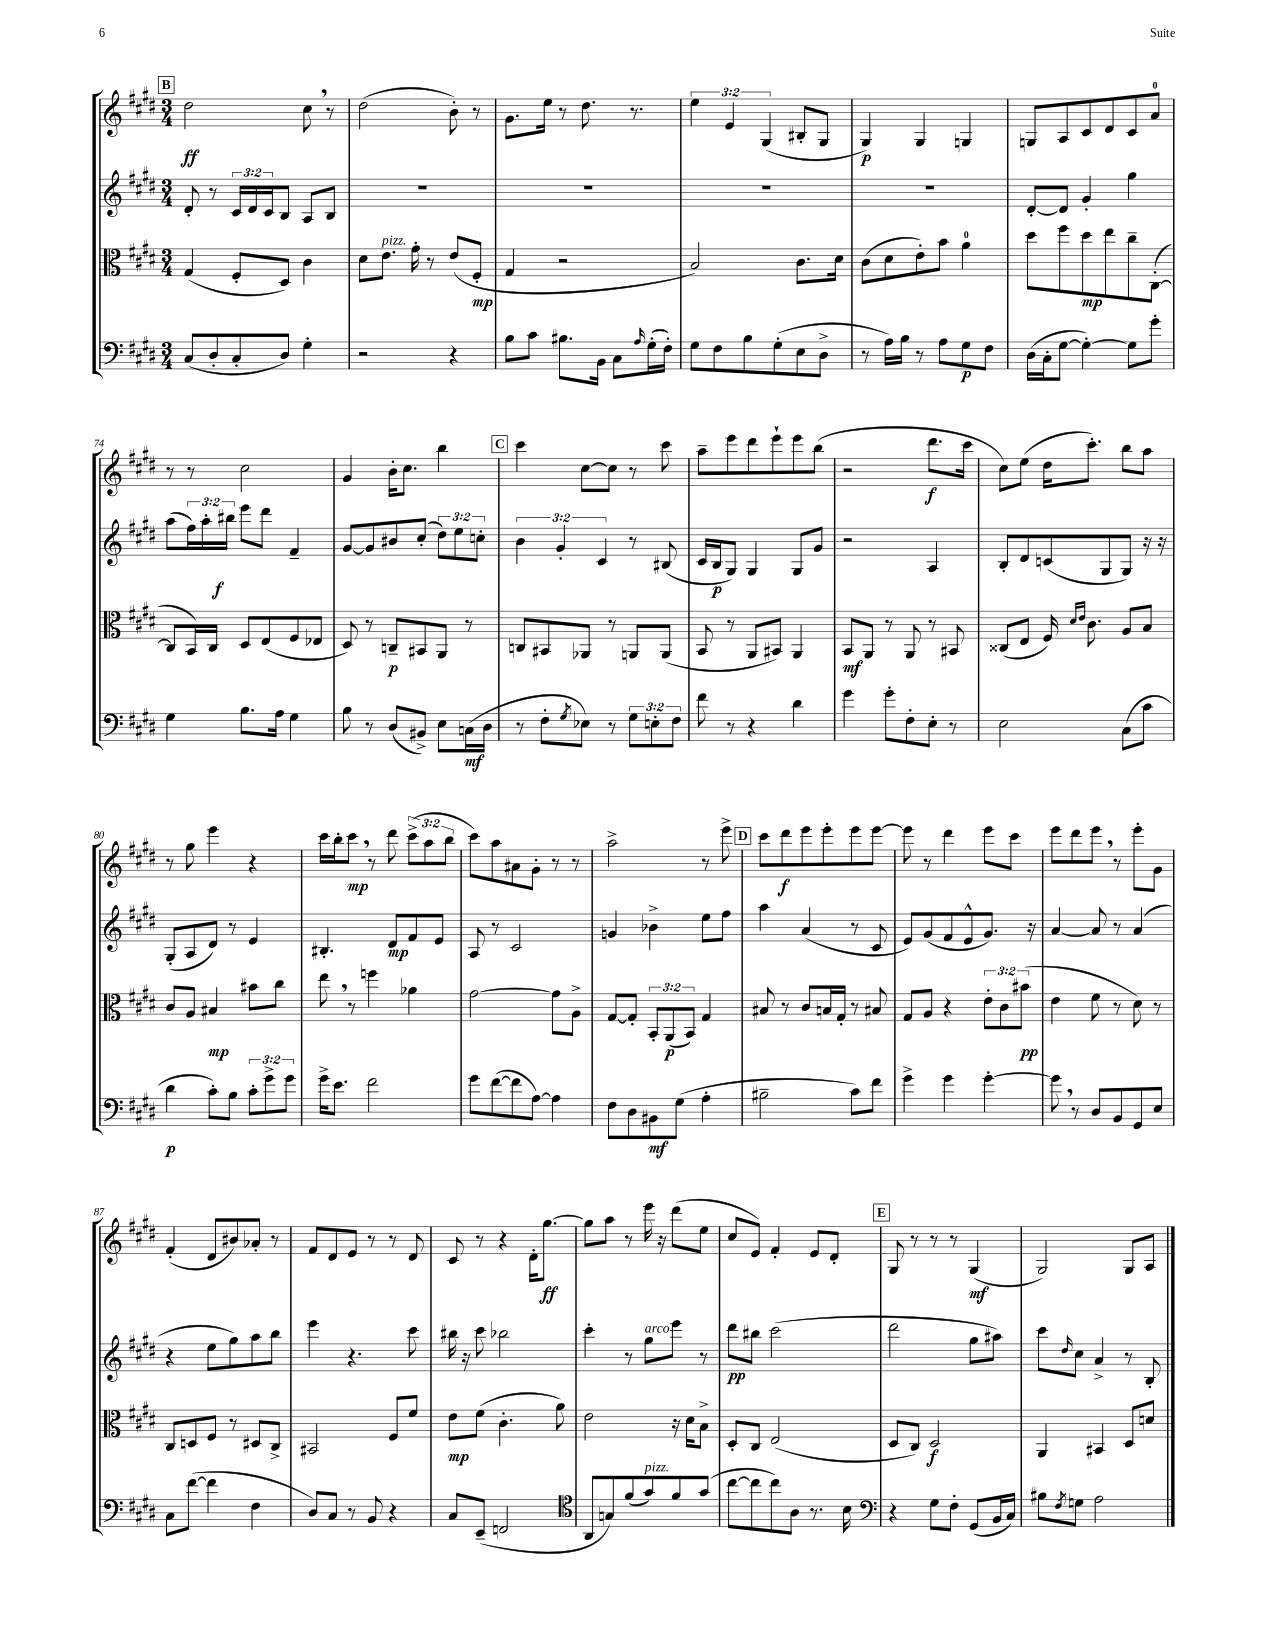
<<
\new StaffGroup <<
\new Staff = "s0" {
    \clef treble \key e \major \numericTimeSignature \time 3/4 \override Staff.TupletNumber.text = #tuplet-number::calc-fraction-text
    \mark \markup { \box "B" } dis''2\ff cis''8 \breathe r8 |
    dis''2( b'8-.) r8 |
    gis'8. e''16 r8 dis''8. r8. |
    \tuplet 3/2 { e''4 e'4 gis4( } bis8-. gis8 |
    gis4\p) gis4 g4 |
    g8 a8 cis'8 dis'8 cis'8 a'8-0 |
    r8 r8 cis''2 |
    gis'4 b'16-. cis''8. b''4 |
    \mark \markup { \box "C" } cis'''4 cis''8~ cis''8 r8 cis'''8 |
    a''8-- e'''8 dis'''8 e'''8-! e'''8 b''8( |
    r2 dis'''8.\f cis'''16 |
    cis''8) e''8( dis''16 cis'''8.-.) b''8 a''8 |
    r8 gis''8 e'''4 r4 |
    cis'''16 b''16-. cis'''8\mp \breathe r8 dis'''8 \tuplet 3/2 { cis'''8->( a''8 b''8 } |
    cis'''8) a''8 ais'8 gis'8-. r8 r8 |
    a''2-> r8 e'''8-> |
    \mark \markup { \box "D" } cis'''8 dis'''8\f e'''8 e'''8-. e'''8 e'''8~ |
    e'''8 r8 dis'''4 e'''8 cis'''8 |
    e'''8 dis'''8 e'''8 \breathe r8 e'''8-. gis'8 |
    fis'4-.( dis'8 bis'8) aes'8-. r8 |
    fis'8 dis'8 e'8 r8 r8 dis'8 |
    cis'8 r8 r4 dis'16-. gis''8.~\ff |
    gis''8 a''8 r8 e'''16 r16 dis'''8( e''8 |
    cis''8 e'8) fis'4-. e'8 dis'8-. |
    \mark \markup { \box "E" } gis8 r8 r8 r8 gis4\mf( |
    gis2) gis8 a8 \bar "|." |
}
\new Staff = "s1" {
    \clef treble \key e \major \numericTimeSignature \time 3/4 \override Staff.TupletNumber.text = #tuplet-number::calc-fraction-text
    \mark \markup { \box "B" } dis'8-. r8 \tuplet 3/2 { cis'16 dis'16 cis'16 } b8 a8 b8 |
    R2. |
    R2. |
    R2. |
    R2. |
    dis'8~-. dis'8 gis'4-. gis''4 |
    a''8( \tuplet 3/2 { fis''16) a''16-. bis''16\f } e'''8 dis'''8 fis'4-- |
    gis'8~ gis'8 bis'8 cis''8-.( \tuplet 3/2 { dis''8) e''8 c''8-. } |
    \mark \markup { \box "C" } \tuplet 3/2 { b'4 gis'4-. cis'4 } r8 bis8( |
    cis'16 b16\p gis8) gis4 gis8 gis'8 |
    r2 a4 |
    b8-. dis'8 c'8( gis8 gis8) r16 r16 |
    gis8-.( a8 dis'8) r8 e'4 |
    bis4.-. dis'8\mp fis'8 e'8 |
    a8 r8 cis'2 |
    g'4 bes'4-> e''8 fis''8 |
    \mark \markup { \box "D" } a''4 a'4( r8 cis'8 |
    e'8) gis'8( fis'8 e'8-^ gis'8.) r16 |
    a'4~ a'8 r8 a'4( |
    r4 e''8 gis''8) a''8 b''8 |
    e'''4 r4. cis'''8 |
    bis''16 r16 cis'''8 bes''2 |
    cis'''4-. r8 gis''8^\markup { \italic "arco" } e'''8 r8 |
    dis'''8\pp bis''8 cis'''2( |
    \mark \markup { \box "E" } dis'''2 gis''8 ais''8) |
    cis'''8 \grace { dis''16 } cis''8 a'4-> r8 b8-. \bar "|." |
}
\new Staff = "s2" {
    \clef alto \key e \major \numericTimeSignature \time 3/4 \override Staff.TupletNumber.text = #tuplet-number::calc-fraction-text
    \mark \markup { \box "B" } gis4( fis8-. dis8) cis'4 |
    dis'8 e'8.^\markup { \italic "pizz." } gis'16-. r8 e'8( fis8-.\mp |
    gis4 r2 |
    b2) cis'8. dis'16 |
    cis'8( dis'8 e'8-.) b'8 a'4-0 |
    dis''8 fis''8 dis''8\mp e''8 cis''8-- cis8~-.( |
    cis8 b,16) cis16 dis8 e8( fis8 ees8 |
    dis8) r8 c8--\p bis,8 a,8 r8 |
    \mark \markup { \box "C" } c8 bis,8 aes,8 r8 a,8 a,8( |
    b,8 r8 a,8 bis,8) a,4 |
    b,8\mf a,8 r8 a,8 r8 bis,8 |
    cisis8( e8 fis16) \grace { dis'16 e'16 } cis'8. a8 b8 |
    cis'8 a8 bis4\mp bis'8 cis''8 |
    e''8 \breathe r8 f''4 aes'4 |
    gis'2~ gis'8 a8-> |
    gis8~ gis8-. \tuplet 3/2 { b,8-. a,8\p( b,8) } gis4 |
    \mark \markup { \box "D" } bis8 r8 cis'8 b16 gis16-. r8 bis8 |
    gis8 a8 r4 \tuplet 3/2 { e'8-. cis'8 bis'8\pp( } |
    e'4 fis'8 r8 dis'8) r8 |
    cis8 d8 fis8 r8 dis8 cis8-> |
    bis,2 fis8 fis'8 |
    e'8\mp fis'8( cis'4.-. a'8) |
    e'2 r16 dis'16 b8-> |
    dis8-. cis8 e2( |
    \mark \markup { \box "E" } dis8 cis8) dis2\f |
    a,4 bis,4 dis8 d'8 \bar "|." |
}
\new Staff = "s3" {
    \clef bass \key e \major \numericTimeSignature \time 3/4 \override Staff.TupletNumber.text = #tuplet-number::calc-fraction-text
    \mark \markup { \box "B" } cis8( dis8-. cis8-. dis8) gis4-. |
    r2 r4 |
    b8 cis'8 bis8. b,16 cis8 \grace { a16 } gis16-.( fis16-.) |
    gis8 fis8 b8 gis8-.( e8 dis8-> |
    r8 a16) b16 r8 a8 gis8\p fis8 |
    dis16( cis16-. gis8~ gis4~-.) gis8 gis'8-. |
    gis4 b8. a16 gis4 |
    b8 r8 dis8( bis,8->) e8 c16\mf( dis16 |
    \mark \markup { \box "C" } r8 fis8-. \acciaccatura { gis8 } ees8) r8 \tuplet 3/2 { gis8 e8-. fis8 } |
    fis'8 r8 r4 dis'4 |
    gis'4 gis'8-. fis8-. e8-. r8 |
    e2 cis8( cis'8 |
    dis'4\p cis'8-.) b8 \tuplet 3/2 { cis'8-. gis'8-> gis'8 } |
    gis'16-> e'8. fis'2 |
    gis'8 fis'8~( fis'8 a8~) a4 |
    fis8 dis8 bis,8\mf gis8( a4-. |
    \mark \markup { \box "D" } bis2-- cis'8) fis'8 |
    gis'4-> gis'4 gis'4~-. |
    gis'8 \breathe r8 dis8 b,8 gis,8 e8 |
    cis8 fis'8~( fis'4 fis4 |
    dis8) cis8 r8 b,8 r4 |
    cis8 e,8--( f,2 |
    \clef tenor a,8 g8) fis'8( gis'8^\markup { \italic "pizz." }) fis'8 gis'8( |
    cis''8~ cis''8 cis''8) a8 r8. b16 |
    \mark \markup { \box "E" } \clef bass r4 gis8 fis8-. gis,8( b,16 cis16) |
    bis8 \acciaccatura { fis8 } g8 a2 \bar "|." |
}
>>
>>
\layout { \context { \Score currentBarNumber = #68 } }
